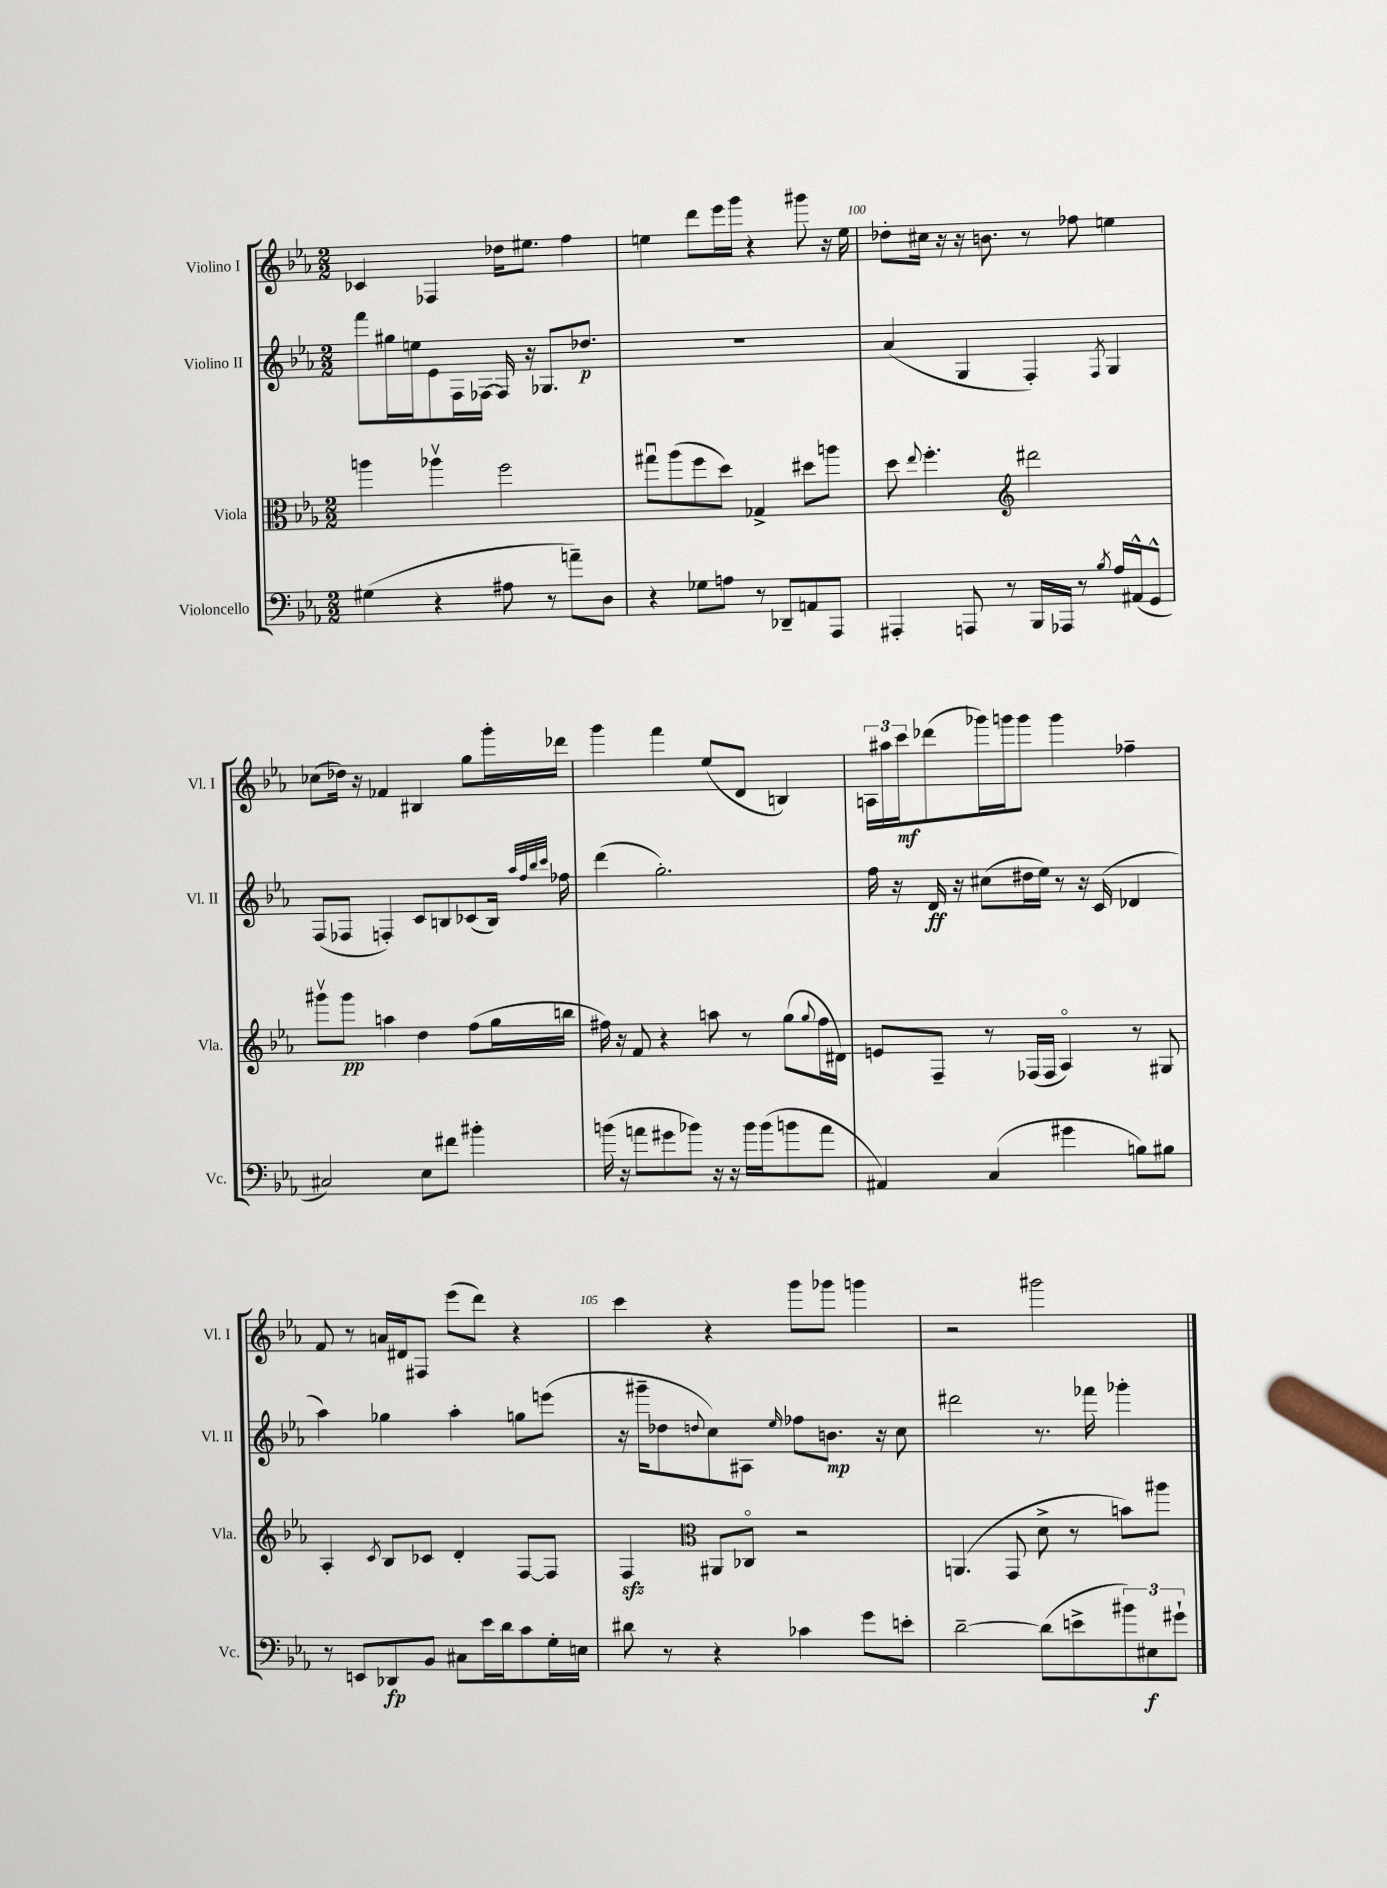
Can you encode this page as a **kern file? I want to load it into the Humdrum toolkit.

**kern	**dynam	**kern	**dynam	**kern	**dynam	**kern	**dynam
*part4	*part4	*part3	*part3	*part2	*part2	*part1	*part1
*staff4	*staff4	*staff3	*staff3	*staff2	*staff2	*staff1	*staff1
*I"Violoncello	*	*I"Viola	*	*I"Violino II	*	*I"Violino I	*
*I'Vc.	*	*I'Vla.	*	*I'Vl. II	*	*I'Vl. I	*
*clefF4	*	*clefC3	*	*clefG2	*	*clefG2	*
*k[b-e-a-]	*	*k[b-e-a-]	*	*k[b-e-a-]	*	*k[b-e-a-]	*
*M2/2	*	*M2/2	*	*M2/2	*	*M2/2	*
=98	=98	=98	=98	=98	=98	=98	=98
(4G#X\	.	4aan\	.	8fff\L	.	4c-X/	.
.	.	.	.	16gg#X\L	.	.	.
.	.	.	.	16een\J	.	.	.
4r	.	4aa-Xv\	.	8e-\	.	4F-X/	.
.	.	.	.	16F\L	.	.	.
.	.	.	.	[16F-X\JJ	.	.	.
8A#X\	.	2ff\	.	16F-/]	.	16dd-X\KL	.
.	.	.	.	16r	.	8.ee#X\J	.
8r	.	.	.	8.G-X/L	.	.	.
8an~\L)	.	.	.	.	.	4ff\	.
.	.	.	.	8.dd-X/J	p	.	.
8D\J	.	.	.	.	.	.	.
=99	=99	=99	=99	=99	=99	=99	=99
4r	.	8gg#Xu\L	.	1r	.	4een\	.
.	.	(8aa-\	.	.	.	.	.
8G-X\L	.	8ff\	.	.	.	8ddd\L	.
8An\J	.	8dd\J)	.	.	.	16eee-\L	.
.	.	.	.	.	.	16ggg\JJ	.
8r	.	4G-X^/	.	.	.	4r	.
8DD-X~/L	.	.	.	.	.	.	.
8AAn/	.	8dd#X\L	.	.	.	8ggg#X\	.
8AAA-/J	.	8aan\J	.	.	.	16r	.
.	.	.	.	.	.	16ee\	.
=100	=100	=100	=100	=100	=100	=100	=100
4AAA#X'/	.	8dd\	.	(4a-/	.	8dd-X'\L	.
.	.	8qqee-/	.	.	.	.	.
.	.	4.ff'\	.	.	.	16cc#X\Jk	.
.	.	.	.	.	.	16r	.
8AAAn/	.	.	.	4G/	.	16r	.
.	.	.	.	.	.	8.bn\	.
8r	.	.	.	.	.	.	.
*	*	*clefG2	*	*	*	*	*
16BBB-/LL	.	2ddd#X\	.	4F'/)	.	8r	.
16AAA-X/JJ	.	.	.	.	.	.	.
8r	.	.	.	.	.	8ff-X\	.
8qB-/	.	.	.	8qF/	.	.	.
16A-/LL	.	.	.	4G/	.	4een\	.
(16AA#X^^/J	.	.	.	.	.	.	.
8GG^^/J	.	.	.	.	.	.	.
!!LO:LB:g=z
=101	=101	=101	=101	=101	=101	=101	=101
2C#X/)	.	8ggg#Xv\L	.	(8F/L	.	(8cc-X\L	.
.	.	8ggg#\J	pp	8F-X/J	.	16dd-X\Jk)	.
.	.	.	.	.	.	16r	.
.	.	4aan\	.	4Fn'/)	.	4f-X/	.
8E-\L	.	4dd\	.	8c/L	.	4B#X/	.
8f#X\J	.	.	.	8Bn/	.	.	.
4b#X'\	.	(8ff\L	.	(8c-X/	.	8gg\L	.
.	.	16gg\L	.	16B/Jk)	.	16ggg'\L	.
.	.	.	.	32qqaa-/LLL	.	.	.
.	.	.	.	32qqff/	.	.	.
.	.	.	.	32qqbb-/	.	.	.
.	.	.	.	32qqccc/JJJ	.	.	.
.	.	16bbn\JJ	.	16ff-X\	.	16ddd-X\JJ	.
=102	=102	=102	=102	=102	=102	=102	=102
(16bn\	.	16ff#X\)	.	(4ddd\	.	4ggg\	.
16r	.	16r	.	.	.	.	.
8an\L	.	8f/	.	.	.	.	.
8g#X\	.	4r	.	2.gg'\)	.	4fff\	.
8b-X\J)	.	.	.	.	.	.	.
16r	.	8aan\	.	.	.	(8ee-/L	.
16r	.	.	.	.	.	.	.
16b-\LL	.	8r	.	.	.	8d/J	.
(16b-\J	.	.	.	.	.	.	.
8bn\	.	(8gg\L	.	.	.	4Bn/)	.
.	.	8qqgg/	.	.	.	.	.
8a\J	.	16ff#\L	.	.	.	.	.
.	.	16d#X\JJ)	.	.	.	.	.
=103	=103	=103	=103	=103	=103	=103	=103
4AA#X/)	.	8en/L	.	16ff\	.	24An\LL	.
.	.	.	.	.	.	24aa#X\	.
.	.	.	.	16r	.	.	.
.	.	.	.	.	.	24ccc\J	mf
.	.	8F~/J	.	16d/	ff	(8ddd-X\	.
.	.	.	.	16r	.	.	.
(4C/	.	8r	.	(8cc#X\L	.	16ggg-X\L)	.
.	.	.	.	.	.	16gggn\J	.
.	.	(16F-X/LL	.	16dd#X\L	.	8ggg\J	.
.	.	16F-/JJ	.	16ee-\JJ)	.	.	.
4g#X\	.	4A-/)	.	8r	.	4ggg\	.
.	.	.	.	16r	.	.	.
.	.	.	.	(16c/	.	.	.
8Bn\L)	.	8r	.	4d-X/	.	4ff-X~\	.
8B#X\J	.	8G#X/	.	.	.	.	.
!!LO:LB:g=z
=104	=104	=104	=104	=104	=104	=104	=104
8r	.	4A-'/	.	4aa-\)	.	8f/	.
8EEn/L	.	.	.	.	.	8r	.
.	.	8qc/	.	.	.	.	.
8DD-X/	fp	8B-/L	.	4gg-X\	.	16an/LL	.
.	.	.	.	.	.	16d#X/J	.
8BB-/J	.	8c-X/J	.	.	.	8F#X/J	.
8C#X\L	.	4d'/	.	4aa-'\	.	(8eee-\L	.
16e-\L	.	.	.	.	.	8ddd\J)	.
16d\J	.	.	.	.	.	.	.
8c\	.	[8F/L	.	8ggn\L	.	4r	.
16G'\L	.	8F/J]	.	(8eeen\J	.	.	.
16En\JJ	.	.	.	.	.	.	.
=105	=105	=105	=105	=105	=105	=105	=105
8d#X\	.	4Fzz/	.	16r	.	4ccc\	.
.	.	.	.	16ggg#X~\KL	.	.	.
8r	.	.	.	8dd-X\	.	.	.
*	*	*clefC3	*	*	*	*	*
.	.	.	.	8qqddn/	.	.	.
4r	.	8AA#X/L	.	8cc\)	.	4r	.
.	.	8C-X/J	.	8A#X\J	.	.	.
.	.	.	.	16qqee-/	.	.	.
4c-X\	.	2r	.	8ff-X\L	.	8ggg\L	.
.	.	.	.	8.bn\J	mp	8ggg-X\J	.
8g\L	.	.	.	.	.	4gggn\	.
.	.	.	.	16r	.	.	.
8en'\J	.	.	.	8cc\	.	.	.
=106	=106	=106	=106	=106	=106	=106	=106
[2d~\	.	(4.AAn/	.	2ddd#X\	.	2r	.
.	.	8GG/	.	.	.	.	.
(8d\L]	.	8d^\	.	8.r	.	2ggg#X\	.
8en^\	.	8r	.	.	.	.	.
.	.	.	.	16fff-X\	.	.	.
12b#X\)	.	8bn\L)	.	4ggg-X'\	.	.	.
12E#X\	f	.	.	.	.	.	.
.	.	8aa#X\J	.	.	.	.	.
12g#X`\J	.	.	.	.	.	.	.
==	==	==	==	==	==	==	==
*-	*-	*-	*-	*-	*-	*-	*-
